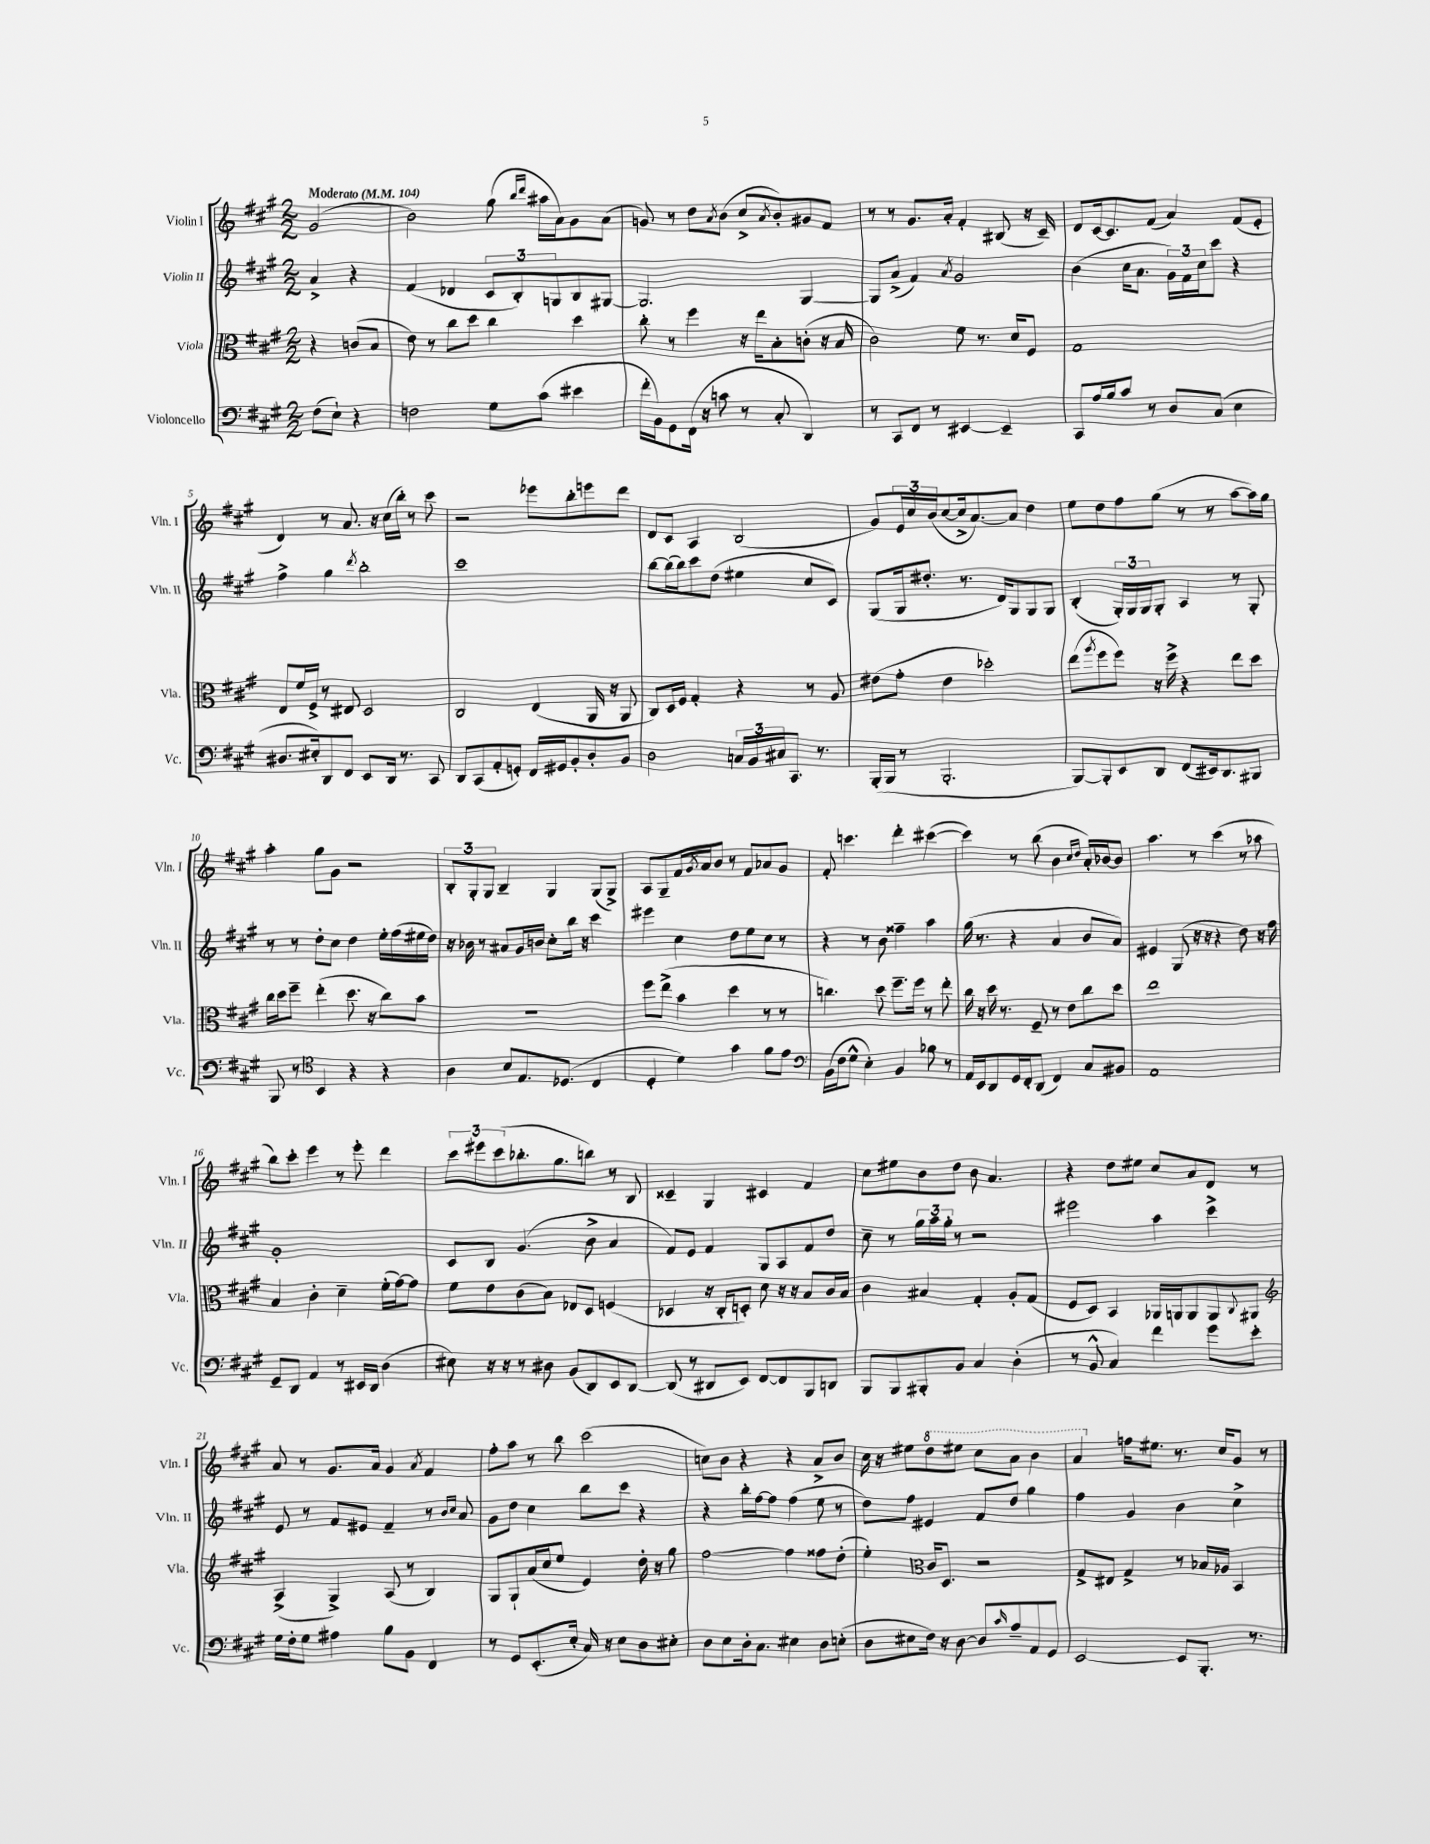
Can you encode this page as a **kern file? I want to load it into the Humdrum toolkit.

**kern	**kern	**kern	**kern
*staff4	*staff3	*staff2	*staff1
*clefF4	*clefC3	*clefG2	*clefG2
*k[f#c#g#]	*k[f#c#g#]	*k[f#c#g#]	*k[f#c#g#]
*M2/2	*M2/2	*M2/2	*M2/2
*MM104	*MM104	*MM104	*MM104
(8F#	4r	4a^	(2g#
8E`)	.	.	.
4r	(8c	4r	.
.	8B	.	.
=	=	=	=
2F	8e)	(4f#	2b)
.	8r	.	.
.	8cc#	4d-	.
.	8dd	.	.
8G#	4cc#	12c#	(8gg#
.	.	12B')	.
.	.	.	16qqbb
.	.	.	16qqddd
(8c#	.	.	16aa#
.	.	12G	.
.	.	.	16a)
4e#	4dd	8B	8g#
.	.	[8G#	(8a
=	=	=	=
16f#'	8cc#'	2.G#]	8g)
16BB)	.	.	.
8GG#	8r	.	8r
(16FF#	4ff#	.	8dd
16r	.	.	.
.	.	.	8qa
8c	.	.	(8b
8r	16r	.	8cc#^
.	16ee	.	.
.	.	.	8qa
8C#'	8B'	.	8b')
4DD)	(8c'	[4G#	8g#
.	16r	.	8f#
.	16B	.	.
=	=	=	=
8r	2c#)	8G#]	8r
8CC#	.	(8a^	8r
8FF#	.	4f#)	8.g#
8r	.	.	.
.	.	.	16a'
.	.	8qa	.
[4EE#	8f#	2g#	4f#'
.	8.r	.	.
4EE#~]	.	.	(8B#
.	16d	.	.
.	8F#	.	16r
.	.	.	16c#~)
=	=	=	=
8CC#	1G#	(4b	8d
16A	.	.	[16c#
16B	.	.	8.c#]
8c#	.	16cc#	.
.	.	8.a	.
8r	.	.	(8f#
8D	.	24g#)	4a)
.	.	24f#	.
.	.	24cc#	.
(8C#	.	8ccc#	.
4E	.	4r	(8f#
.	.	.	8e'
=	=	=	=
8.D#	8E	4ff#^	4d)
.	16f#	.	.
16E#')	16F#^	.	.
8DD	8r	4gg#	8r
8FF#	8E#	.	8.a
.	.	8qddd	.
8EE	2D	2bb'	.
.	.	.	16r
16DD	.	.	(16cc#
8.r	.	.	16bb')
.	.	.	8r
8CC#	.	.	8ccc#
=	=	=	=
8DD	2C#	1ccc#	2r
(8CC#	.	.	.
8AA'	.	.	.
8GG')	.	.	.
16FF#	(4E	.	8eee-
16GG#	.	.	.
8BB'	.	.	8bb'
8D'	16AA	.	8eee
.	16r	.	.
8BB	8AA	.	8ddd
=	=	=	=
2D	8C#)	[8bb	8d
.	16D	(16bb]	8c#
.	16F#	16bb)	.
.	4G#'	8ccc#	4A
.	.	(8dd	.
24C	4r	4ee#	(2B
24BB	.	.	.
24C#	.	.	.
8.CC#	.	.	.
.	8r	8cc#	.
8.r	.	.	.
.	8A	8c#)	.
=	=	=	=
(16BBB'	(8e#	(8G#	8g#)
16BBB	.	.	.
8r	8g#'	16G#	24e
.	.	.	24cc#
.	.	8.dd#'	.
.	.	.	(24b
2.BBB'	4e#	.	[8cc#
.	.	8.r	16cc#^]
.	.	.	[8.a)
.	2dd-')	.	.
.	.	16d)	.
.	.	8G#	8a]
.	.	8G#	4dd
.	.	8G#	.
=	=	=	=
[8BBB)	(8ee	(4B'	8ee
.	8qaa	.	.
8BBB']	8ff#	.	8dd
8EE	8ff#)	24G#')	8ff#
.	.	24G#	.
.	.	24G#	.
8DD	16r	8G#'	(8gg#
.	16ff#^	.	.
(8FF#	4r	4A	8r
16EE#)	.	.	8r
8.DD	.	.	.
.	8ee	8r	[8aa
8BBB#	8dd	8G#'	16aa])
.	.	.	16gg#
=	=	=	=
8BBB	16cc#	8r	4aa'
.	16dd	.	.
8r	8ff#~	8r	.
*clefC4	*	*	*
4BB	(4ee'	8dd'	8gg#
.	.	8cc#	8g#
4r	8.dd	4dd	2r
.	16r	.	.
4r	8cc#)	16ee'	.
.	.	(16ff#	.
.	8b	16ee#	.
.	.	16dd)	.
=	=	=	=
4A	1r	16r	12B'
.	.	16b-	.
.	.	.	12G#'
.	.	8r	.
.	.	.	12G#
8B	.	8a#	4B~
8.E	.	16g#	.
.	.	16b	.
.	.	8cc#'	4G#
(8.D-	.	.	.
.	.	16bb	.
.	.	16r	.
4C#	.	4ccc#	(8G#
.	.	.	8G#^)
=	=	=	=
4D'	8ff#	4eee#	8A
.	(8ee^	.	8G#~
4d)	4b	4cc#	16f#
.	.	.	8qg#
.	.	.	16a
.	.	.	8b
4g#	4dd	8dd	8r
.	.	8ee	8f#
8f#	8r	8cc#	8a-
8e	8r	8r	8g#
=	=	=	=
*clefF4	*	*	*
(16BB	4.cc)	4r	8f#'
16F#	.	.	.
8G#^^	.	.	4.ccc
4E')	.	8r	.
.	8dd	8b	.
4BB	8.ff#~	4ff##~	4ddd'
.	16ff#	.	.
8B-	8r	4aa	([4ccc#
8r	8ee'	.	.
=	=	=	=
16AA	16cc#	(16gg#	4ccc#])
16EE	16r	8.r	.
8DD	16dd	.	.
.	8.r	.	.
16GG#	.	4r	8r
16FF#'	.	.	.
(8DD	8F#~	.	(8bb
4FF#)	8r	4a	4b
.	8e	.	.
.	.	.	16qqcc#
.	.	.	16qqdd
8C#	8cc#	8b	16a')
.	.	.	[16b-
8BB#	8dd	8a)	8b-]
=	=	=	=
1AA	1ee	4e#	4.aa
.	.	(8G#	.
.	.	16r	8r
.	.	16r	.
.	.	4r	(4ccc#
.	.	8dd)	8r
.	.	16r	8aa-
.	.	16ff#	.
=	=	=	=
8GG#~	4B	1g#'	8bb)
8DD	.	.	8ccc#'
4AA	4c#'	.	4eee
8r	4d~	.	8r
16EE#	.	.	8eee'
16DD	.	.	.
(4D	(16f#'	.	4ddd
.	[16g#)	.	.
.	8g#]	.	.
=	=	=	=
8E#)	8f#	8c#	12ccc#
.	.	.	12eee#
16r	8e	8B	.
.	.	.	(12ccc#
16r	.	.	.
8r	(8c#	(4.g#	8.bb-'
8D#	8B)	.	.
.	.	.	8.gg#
(8BB	8E-	.	.
8DD)	8D	8b^	8bb)
8EE	(4F	4a	8r
[8DD	.	.	8B
=	=	=	=
(8DD]	4D-	8f#)	4c##~
8r	.	8e	.
8DD#	16r	4f#	4G#
.	16C#'	.	.
8EE)	8D')	.	.
[8FF#	8d	8G#	4c#
8FF#]	16r	8A	.
.	16r	.	.
8BBB	8B	8f#	4f#
8DD	16c#	8dd	.
.	16B	.	.
=	=	=	=
8BBB	4c#	8cc#~	8cc#
8BBB	.	8r	8ee#
8BBB#'	4B#	24gg#	8b
.	.	24aa	.
.	.	24gg#'	.
8BB	.	8r	8dd
4C#	4G#'	2r	8b
.	.	.	4.a
(4D'	8A'	.	.
.	(8G#	.	.
=	=	=	=
8r	8F#	2eee#	4r
8BB^^	8D)	.	.
4C#)	4BB	.	8dd
.	.	.	8ee#
4f#	16AA-	4aa	8cc#
.	16AA	.	.
.	8AA	.	8a
8g#	8AA	4ccc#^	8d
.	8qqC#	.	.
8e'	8AA#	.	8r
=	=	=	=
*	*clefG2	*	*
16G#	(4A^	8e	8a
16F#'	.	.	.
8G#	.	8r	8r
4A#	4G#^)	8f#	8.g#
.	.	8e#	.
.	.	.	16a
8B	(8A	4f#~	4g#
8BB	8r	.	.
.	.	.	8qa
4FF#	4B)	8r	4f#
.	.	16qqb	.
.	.	16qqcc#	.
.	.	8a	.
=	=	=	=
8r	8G#	8g#	8ff#'
8GG#	8G#`	8dd	8aa
(8.EE'	(16a	4cc#	8r
.	16cc#	.	.
.	8ee	.	8bb
16E'	.	.	.
16C#)	4e)	8bb	(2ccc#
16r	.	.	.
8E	.	8ccc#	.
8D	16dd'	4r	.
.	16r	.	.
8E#'	8gg#	.	.
=	=	=	=
8D	[2ff#	4r	8cc)
8E	.	.	8b
16D'	.	16bb'	4r
8.C#	.	[16ff#	.
.	.	8ff#]	.
4E#	4ff#]	(4ff#	4r
8D	8ff##	8ee	8a^
(8E'	(8dd'	8r	8b
=	=	=	=
8D	4ee')	8dd)	16cc#
.	.	.	16r
8E#	.	8ff#	8ee#
*	*clefC3	*	*
16F#)	16c#	4e#	8ddd
16r	8.D	.	.
[8D	.	.	8eee#
8D]	2r	8f#	8ccc#
16qqc#	.	.	.
8A~	.	8dd	8aa
8AA	.	4gg#	4bb
8GG#	.	.	.
=	=	=	=
[2EE	8G#^	4ff#	4aa
.	8E#	.	.
.	4G#^	4g#	16ff
.	.	.	8.ee#
8EE]	8r	4b	8.r
8.BBB'	16B-	.	.
.	16A-	.	16cc#
.	4BB	4cc#^	8g#
8.r	.	.	.
.	.	.	8r
==	==	==	==
*-	*-	*-	*-
